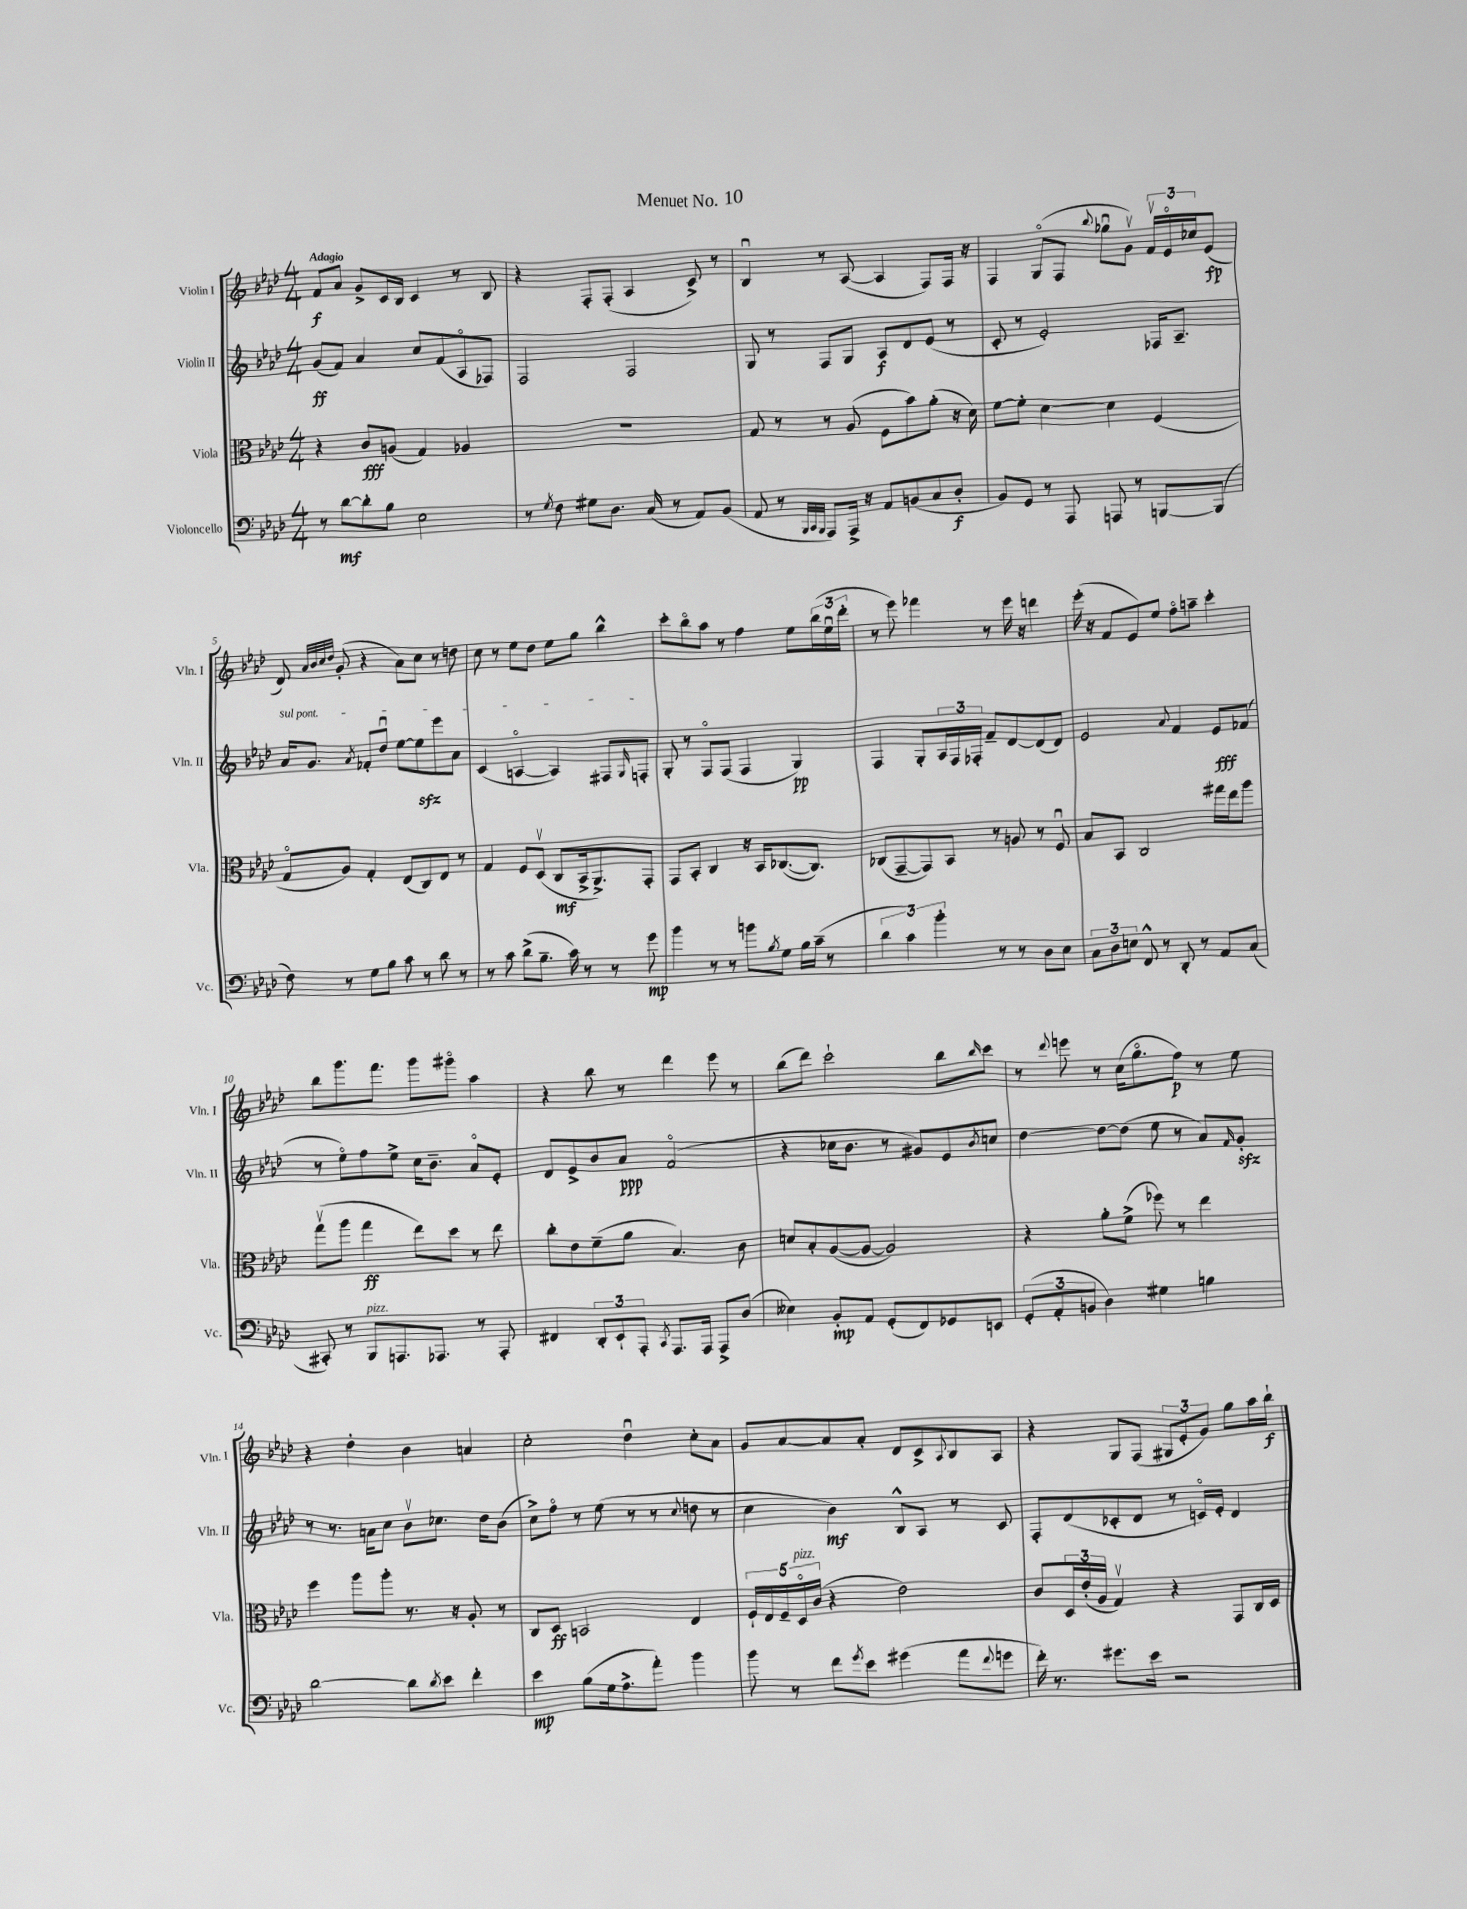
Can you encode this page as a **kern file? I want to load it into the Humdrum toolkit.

**kern	**kern	**kern	**kern
*staff4	*staff3	*staff2	*staff1
*clefF4	*clefC3	*clefG2	*clefG2
*k[b-e-a-d-]	*k[b-e-a-d-]	*k[b-e-a-d-]	*k[b-e-a-d-]
*M4/4	*M4/4	*M4/4	*M4/4
8r	4r	(8g	8f
[8d-	.	8f)	8a-
8d-']	8c	4a-	8g^
8B-	(8A	.	16c
.	.	.	16B-
2E-	4G)	8cc	4c
.	.	(8f	.
.	4A-	8A-o	8r
.	.	8F-)	8B-
=	=	=	=
8r	1r	2F	4r
8qG	.	.	.
8F	.	.	.
8G#	.	.	8F'
8.D-	.	.	(8F'
.	.	2F	4A-
(16C	.	.	.
8r	.	.	.
8AA-)	.	.	8c^)
(8BB-	.	.	8r
=	=	=	=
8AA-	8G	8G	4B-u
8r	8r	8r	.
32qqBBB-	.	.	.
32qqCC	.	.	.
32qqBBB-	.	.	.
8AAA-)	8r	8F	8r
16AAA-^	(8A-	8G	([8A-
16r	.	.	.
8AA-	8F	8A-	4A-]
(8BB	8b-)	8d-	.
8C	(8a-'	(8e-	8F)
8D-'	16r	8r	16F
.	16d-)	.	16r
=	=	=	=
8BB-)	[8f	8c'	4F
8GG	8f']	8r	.
8r	[4d-	2e-')	(8Go
8AAA-	.	.	8F
.	.	.	8qqbb-
8AAA	4d-]	.	8gg-u
8r	.	.	8gv)
[8BBB	(4F	16F-	24fv
.	.	.	24e-o
.	.	8.A-~	.
.	.	.	24cc-
(8BBB]	.	.	(8e-
=	=	=	=
8F)	8Go	16a-	8d-)
.	.	8.g	.
.	.	.	32qqa-
.	.	.	32qqb-
.	.	.	32qqcc
.	.	.	32qqdd-
8r	8A-)	.	(8g'
.	.	8qa-	.
8G	4G'	8f-'	4r
8B-	.	8dd-u	.
8c	(8E-	[8ee-	8a-)
8r	8C)	8ee-]	8cc
8d-	8E-	8eee-	8r
8r	8r	8a-	8dd
=	=	=	=
8r	4G	(4c	8cc
8c	.	.	8r
(8d-^	8F	[4Ao	8ee-
8.B-~	(8D-v	.	8dd-
.	8C	4A])	8ee-
16c)	.	.	.
8r	16BB-^	.	8gg
.	8.AA-^)	.	.
8r	.	8F#	4bb-^^
.	.	16qqG	.
8g	8GG'	8F'	.
=	=	=	=
4b-	8GG	8G'	8ccc'
.	8BB-'	8r	8bb-o
8r	4C	8Fo	8aa-
8r	.	(8F	8r
8b	16r	4F	4ff
.	16BB-	.	.
8qB-	.	.	.
8G	([8.C-	.	.
16B-	.	4G)	8ee-
(16c~	8.C-])	.	.
8r	.	.	(24bb-
.	.	.	24ee-u
.	.	.	24ddd-'
=	=	=	=
6d-	(8C-	4F	8r
.	[8GG~	.	8eee-)
6c)	.	.	.
.	8GG])	8G'	4fff-
6b-'	.	.	.
.	8BB-	24A-	.
.	.	24F	.
.	.	24F-'	.
8r	8r	8f~	8r
8r	8A	[8d-	16eee-
.	.	.	16r
8D-	8r	(8d-]	4ddd
8E-	8Fu	8d-)	.
=	=	=	=
12C	8B-	2e-	(16eee-'
.	.	.	16r
12D-	.	.	.
.	8BB-	.	8f
12E	.	.	.
8FF^^	2C	.	8e-)
8r	.	.	8ee-
.	.	8qqa-	.
8DD-'	.	4f	8ffo
8r	.	.	8aa~
8AA-	16gg#	8e-	4ccc'
.	16ee-	.	.
(8C	8aa-	(8f-	.
=	=	=	=
8CC#')	(8ggv	8r	8bb-
8r	8aa-	8ee-o)	8.ggg
8BBB-	4gg	8ff	.
.	.	.	8.fff
8.AAA	.	8ee-^	.
.	8ee-)	16cc	8ggg
8.AAA-	.	8.b-~	.
.	8dd-	.	8ggg#o
8r	8r	8a-o	4aa-
8AAA-'	8ee-	8e-'	.
=	=	=	=
4FF#	8cc'	8d-	4r
.	8e-	8e-^	.
12DD-'	(8f~	8b-	8bb-
12EE-`	.	.	.
.	8a-	8a-	8r
12AAA-'	.	.	.
8qCC	.	.	.
8.AAA-	4.B-)	(2fo	4ddd-
16AAA-	.	.	.
8AAA-^	.	.	8eee-
(8D-	8c	.	8r
=	=	=	=
4E--)	8d	4r	(8bb-
.	8B-'	.	8ddd-)
8BB-'	([8A-	16cc-	2ccc`
.	.	8.b-	.
8AA-	8A-_	.	.
(8GG'	2A-])	8r	.
8FF)	.	8g#)	.
8GG-	.	8e-	8bb-
.	.	8qb-	16qqbb-
8EE	.	8cc	8ccc
=	=	=	=
(12GG'	4r	[4dd-	8r
12AA-'	.	.	.
.	.	.	8qqddd-
.	.	.	8eee
12BB	.	.	.
4D-)	8a-'	8dd-_	8r
.	(8f^	(8dd-]	(16cc
.	.	.	8.ggo
4G#	8ff-)	8ee-	.
.	8r	8r	8ff)
4B	4ee-	8a-)	8r
.	.	16qqf	.
.	.	8g'	8ee-
=	=	=	=
[2d-	4ff	8r	4r
.	.	8.r	.
.	8aa-	.	4dd-'
.	.	16a	.
.	8aa-'	8cc	.
8d-]	8.r	8b-v	4b-
8qd-	.	.	.
8e-	.	8.cc-	.
.	16r	.	.
4f'	8A-'	.	4a
.	.	16dd-	.
.	8r	(8b-	.
=	=	=	=
4e-	8C	8cc^)	2cc'
.	8D-	8ffo	.
(8B-	2BB	8r	.
16G	.	(8ee-	.
8.A-^	.	.	.
.	.	8r	4dd-u
8a-')	.	8r	.
.	.	8qqcc	.
4b-	4E-	8dd	8cc'
.	.	8r	8a-
=	=	=	=
8b-	20F`	4cc	8g
.	20E-	.	.
.	20F~	.	.
8r	.	.	[8a-
.	20D-o	.	.
.	(20c	.	.
8f	4r	4b-)	8a-]
8qg	.	.	.
8e-	.	.	8a-'
(4g#	2e-)	8B-^^	8d-
.	.	8A-	8c^
.	.	.	8qqA-
8a-	.	8r	8B-
8qqf	.	.	.
8g	.	8c	8A-
=	=	=	=
16f')	8c	8F'	4r
8.r	.	.	.
.	24D-	(8d-	.
.	(24e-'	.	.
.	24A-	.	.
8.g#	4Gv)	8c-'	8G
.	.	8d-	(8F
16e-	.	.	.
2r	4r	8r	12G#
.	.	.	12e-'
.	.	16co)	.
.	.	.	12g)
.	.	16e-'	.
.	8GG	4d-	8gg
.	16C	.	16aa-
.	16D-	.	16bb-`
==	==	==	==
*-	*-	*-	*-
